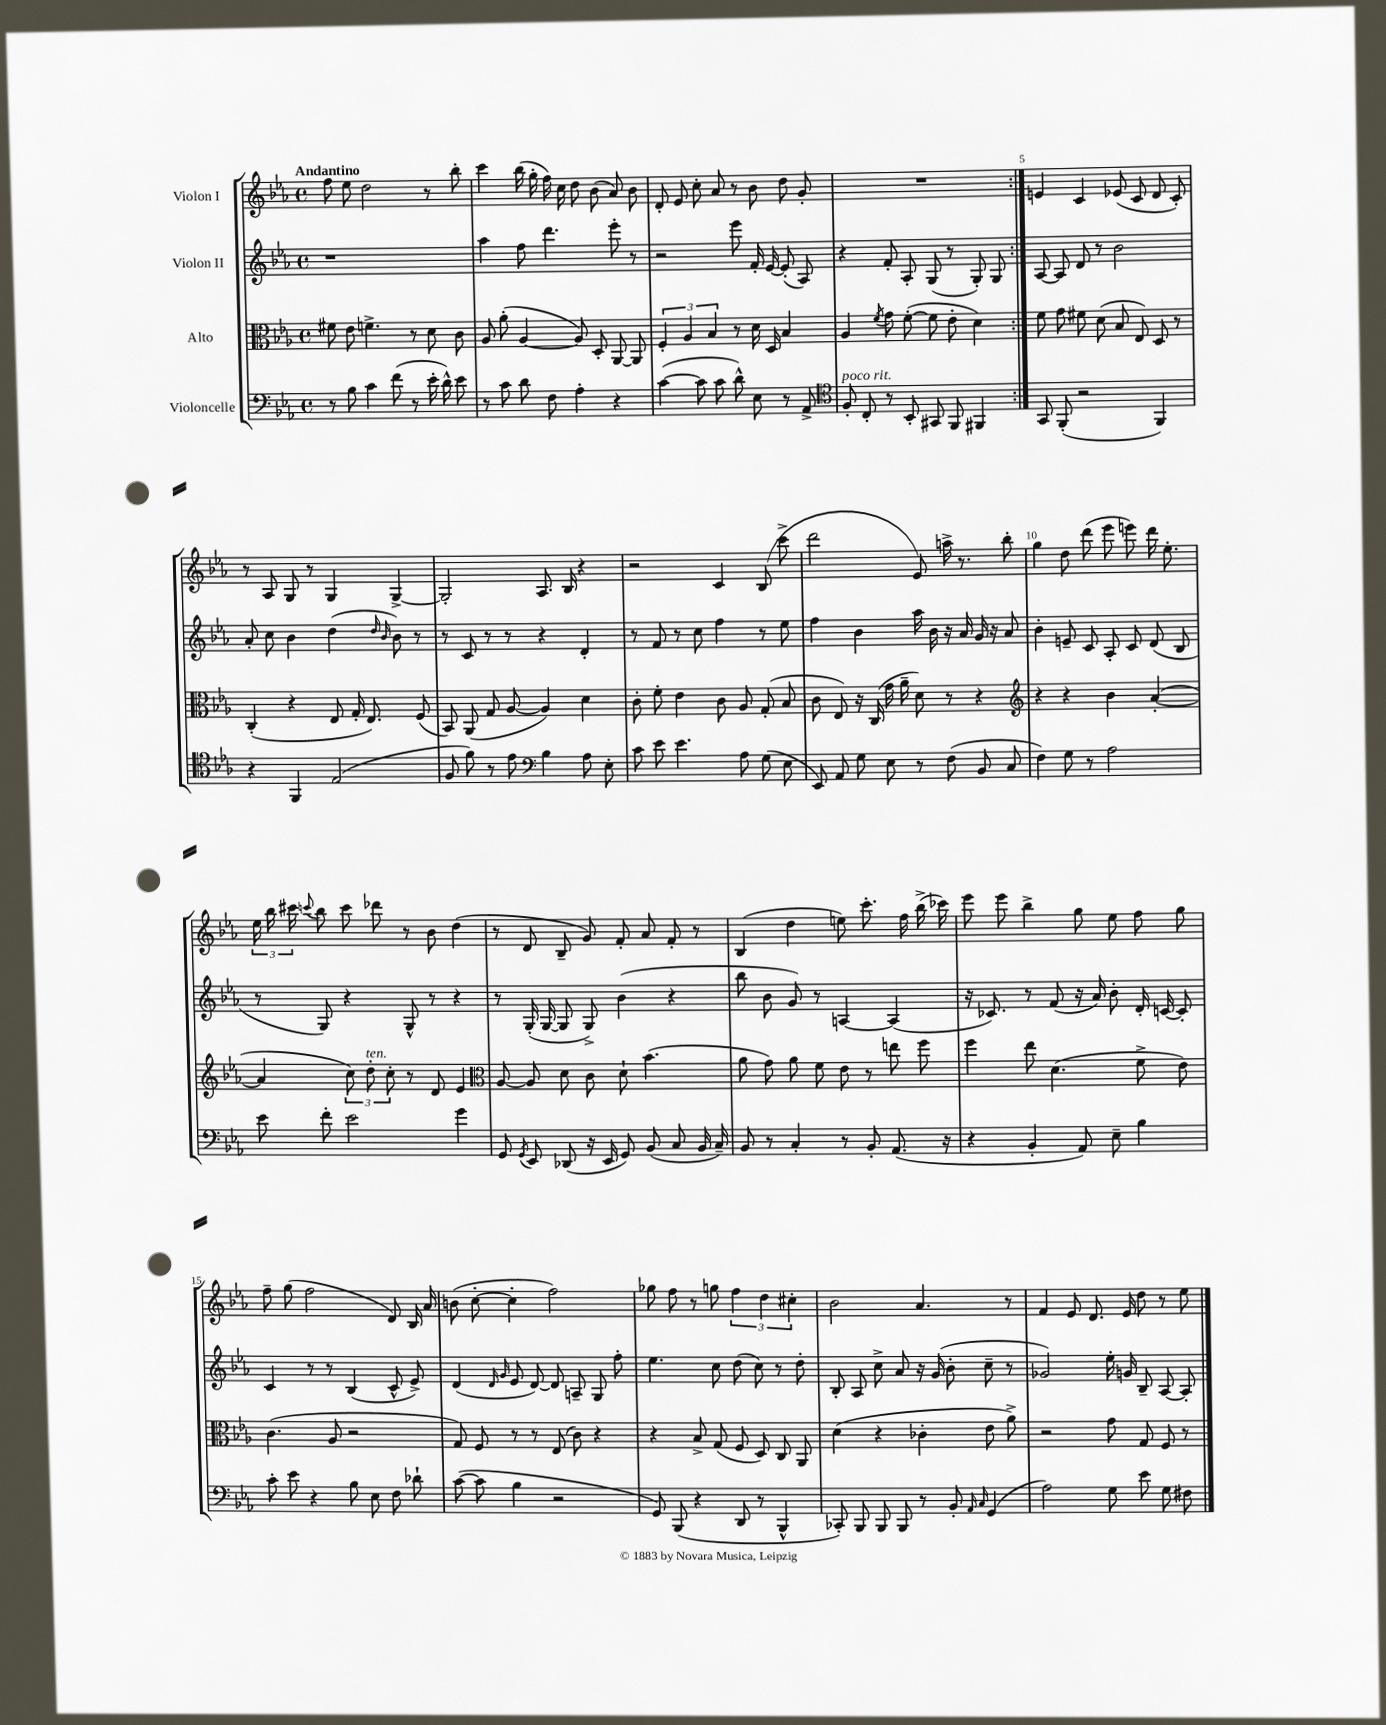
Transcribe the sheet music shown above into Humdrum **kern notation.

**kern	**kern	**kern	**kern
*part4	*part3	*part2	*part1
*staff4	*staff3	*staff2	*staff1
*I"Violoncelle	*I"Alto	*I"Violon II	*I"Violon I
*clefF4	*clefC3	*clefG2	*clefG2
*k[b-e-a-]	*k[b-e-a-]	*k[b-e-a-]	*k[b-e-a-]
*M4/4	*M4/4	*M4/4	*M4/4
*met(c)	*met(c)	*met(c)	*met(c)
=1	=1	=1	=1
!	!	!	!LO:TX:a:B:t=Andantino
8r	8f#X\	1r	8ff\
8B-\	8e-\	.	8ee-\
4c\	4.fn^\	.	2dd\
(8f\	.	.	.
8r	8r	.	.
16e-'\	8d\	.	8r
16d^^\)	.	.	.
8e-\	8c\	.	8bb-'\
=2	=2	=2	=2
8r	8A-/	4aa-\	4ccc\
8c\	(8a-'\	.	.
8d\	[4A-/	8ff\	(16bb-\
.	.	.	16gg'\
8F\	.	4.ddd\	16ff\)
.	.	.	16cc\
4A-'\	8A-/])	.	8dd\
.	8D'/	.	(8b-\
4r	[8AA-/	8eee-'\	8a-/)
.	8AA-/]	8r	8b-\
=3	=3	=3	=3
([4c\	6F'/	2r	8d'/
.	.	.	8e-/
.	6A-/	.	.
8c\]	.	.	8cc'\
.	6B-/	.	.
8c\	.	.	8a-/
8d^^\)	8r	8eee-\	8r
8E-\	16d\	16f'/	8b-\
.	16D/	[16e-/	.
8r	4B-/	(8e-'/]	8dd\
8AA-^/	.	8A-/)	8g'/
=4	=4	=4	=4
*clefC4	*	*	*
!LO:TX:a:i:t=poco rit.	!	!	!
8F'/	4A-/	4r	1r
8C'/	.	.	.
.	8qf/	.	.
8r	8g\	8f'/	.
8BB-'/	([8f'\	8A-'/	.
8GG#X/	8f\]	(8G/	.
8FF/	8e-'\	8r	.
4FF#X/	4d\)	8G'/)	.
.	.	8G/	.
=5:|!	=5:|!	=5:|!	=5:|!
8GG/	8f\	[8A-/	4en/
(8FF'/	8g\	8A-/]	.
2r	8f#X\	8d/	4c/
.	(8d\	8r	.
.	8B-/	2b-\	(8e-X/
.	8E-/)	.	8c/
4FF/)	8D/	.	8d/
.	8r	.	8c'/)
!!LO:LB:g=z
=6	=6	=6	=6
4r	(4C'/	8a-'/	8r
.	.	8cc\	8A-/
4FF/	4r	4b-\	8G/
.	.	.	8r
(2E-/	8E-/	(4dd\	4G/
.	16G'/	.	.
.	8.E-/)	.	.
.	.	16qqdd/	.
.	.	16qqb-/	.
.	.	8b-\)	[4G^/
.	(8F/	8r	.
=7	=7	=7	=7
8F/	8BB-/)	8r	2G'/]
8f\)	(8AA-/	8c/	.
8r	8G/	8r	.
8e-\	[8A-/	8r	.
*clefF4	*	*	*
4B-\	4A-/])	4r	8.A-/
.	.	.	16B-/
8A-\	4d\	4d'/	4r
8E-'\	.	.	.
=8	=8	=8	=8
8c\	8c'\	8r	2r
8e-\	8f'\	8f/	.
4.e-\	4e-\	8r	.
.	.	8cc\	.
.	8c\	4ff\	4c/
8A-\	8A-/	.	.
(8G\	(8G'/	8r	(8B-/
8E-\	8B-/	8ee-\	8ccc^\
=9	=9	=9	=9
8EE-/)	8c\	4ff\	2ddd\
8AA-/	8E-/)	.	.
8G\	16r	4b-\	.
.	(16C/	.	.
8E-\	16g\	.	.
.	16a-~\	.	.
8r	8d\)	16aa-\	8e-/)
.	.	16b-\	.
(8F\	8r	16r	16aan^\
.	.	16a-/	8.r
8BB-/	4r	16g/	.
.	.	16r	.
8C/	.	8a-/	8bb-'\
=10	=10	=10	=10
*	*clefG2	*	*
4F\)	4r	4b-'\	4gg\
8G\	4r	8en~/	8dd\
8r	.	8c/	(8ddd\
2A-\	4b-\	8A-'/	8eee-\
.	.	8c/	8eeen\)
.	([4a-'/	(8d/	16ddd\
.	.	.	8.ee-'\
.	.	8B-/	.
!!LO:LB:g=z
=11	=11	=11	=11
8e-\	4a-/]	8r	24ee-\
.	.	.	24bb-\
.	.	.	24ccc#X\
.	.	.	8qqcccn/
8f'\	.	8G/)	8bb-\
2e-\	12cc\)	4r	8ccc\
!	!LO:TX:a:i:t=ten.	!	!
.	12dd'\	.	.
.	.	.	8ddd-X\
.	12cc'\	.	.
.	8r	8G^^/	8r
.	8d/	8r	8b-\
4g\	4e-/	4r	(4dd\
=12	=12	=12	=12
*	*clefC3	*	*
8GG/	[8A-/	8r	8r
8qGG/	.	.	.
8EE-/	8A-/]	(16G'/	8d/
.	.	[16G/	.
(8DD-X/	8d\	8G/]	8B-~/
16r	8c\	8G^/)	8g/)
16EE-/	.	.	.
8GG/)	8d`\	(4b-\	8f'/
(8BB-/	(4.b-\	.	8a-/
8C/	.	4r	8f'/
16BB-/	.	.	8r
16C~/)	.	.	.
=13	=13	=13	=13
8BB-/	8a-\	8bb-\	(4B-/
8r	8g\)	8b-\	.
4C'/	8a-\	8g/)	4dd\
.	8f\	8r	.
8r	8e-\	[4An/	8een\)
8BB-'/	8r	.	8.ccc'\
(8.AA-/	8een\	(4A/]	.
.	.	.	16ff\
.	8ff\	.	(16bb-^\
16r	.	.	16ccc-X\)
=14	=14	=14	=14
4r	4ff\	16r	8eee-\
.	.	8.c-X/)	.
.	.	.	8eee-\
4BB-'/	8ee-\	8r	4bb-^\
.	(4.d\	(8f/	.
8AA-/)	.	16r	8gg\
.	.	16a-/)	.
8E-~\	.	8b-'\	8ee-\
4B-\	8f^\	16d'/	8ff\
.	.	[16cn/	.
.	8e-\)	8c'/]	8gg\
!!LO:LB:g=z
=15	=15	=15	=15
8c'\	(4.c\	4c/	8ff~\
8e-\	.	.	(8gg\
4r	.	8r	2ff\
.	8A-/	8r	.
8B-\	2r	(4B-/	.
8E-\	.	.	.
8F\	.	8c^^/	8d/)
8d-X`\	.	8e-^/)	16B-/
.	.	.	16a-/
=16	=16	=16	=16
([8c\	8G/)	(4d/	(8bn\
8c\]	8F/	.	[8cc'\
.	.	16qqd/	.
.	.	16qqg/	.
4B-\	8r	8e-/	4cc'\]
.	8r	[8d/)	.
2r	(8E-/	8d/]	2ff\)
.	8c\)	8An~/	.
.	4r	8G/	.
.	.	8ff'\	.
=17	=17	=17	=17
8GG/)	4r	4.ee-\	8gg-X\
(8BBB-/	.	.	8ff\
4r	8B-^/	.	8r
.	(8G/	8cc\	8ggn\
8DD/	8F/	(8dd\	6ff\
8r	8D/)	8cc\)	.
.	.	.	6dd\
4BBB-^^/	8C/	8r	.
.	.	.	6cc#X'\
.	8AA-/	8dd'\	.
=18	=18	=18	=18
8CC-X'/)	(4d\	8B-'/	2b-\
8BBB-/	.	8A-/	.
8BBB-/	4r	8cc^\	.
8BBB-/	.	8a-/	.
8r	4c-X'\	16r	4.a-/
.	.	(16g/	.
8BB-'/	.	8b-'\	.
16qqAA-/	.	.	.
16qqC/	.	.	.
(4GG/	8e-\	8cc~\	.
.	8a-^\)	8r	8r
=19	=19	=19	=19
2A-\)	2r	2g-X/)	4f/
.	.	.	8e-/
.	.	.	8.d/
8G\	8g\	16ee-'\	.
.	.	16gn/	16e-/
8e-\	8G/	8B-~/	8dd\
8G\	8F/	[8A-/	8r
8F#X\	8r	8A-'/]	8ee-\
==	==	==	==
*-	*-	*-	*-
